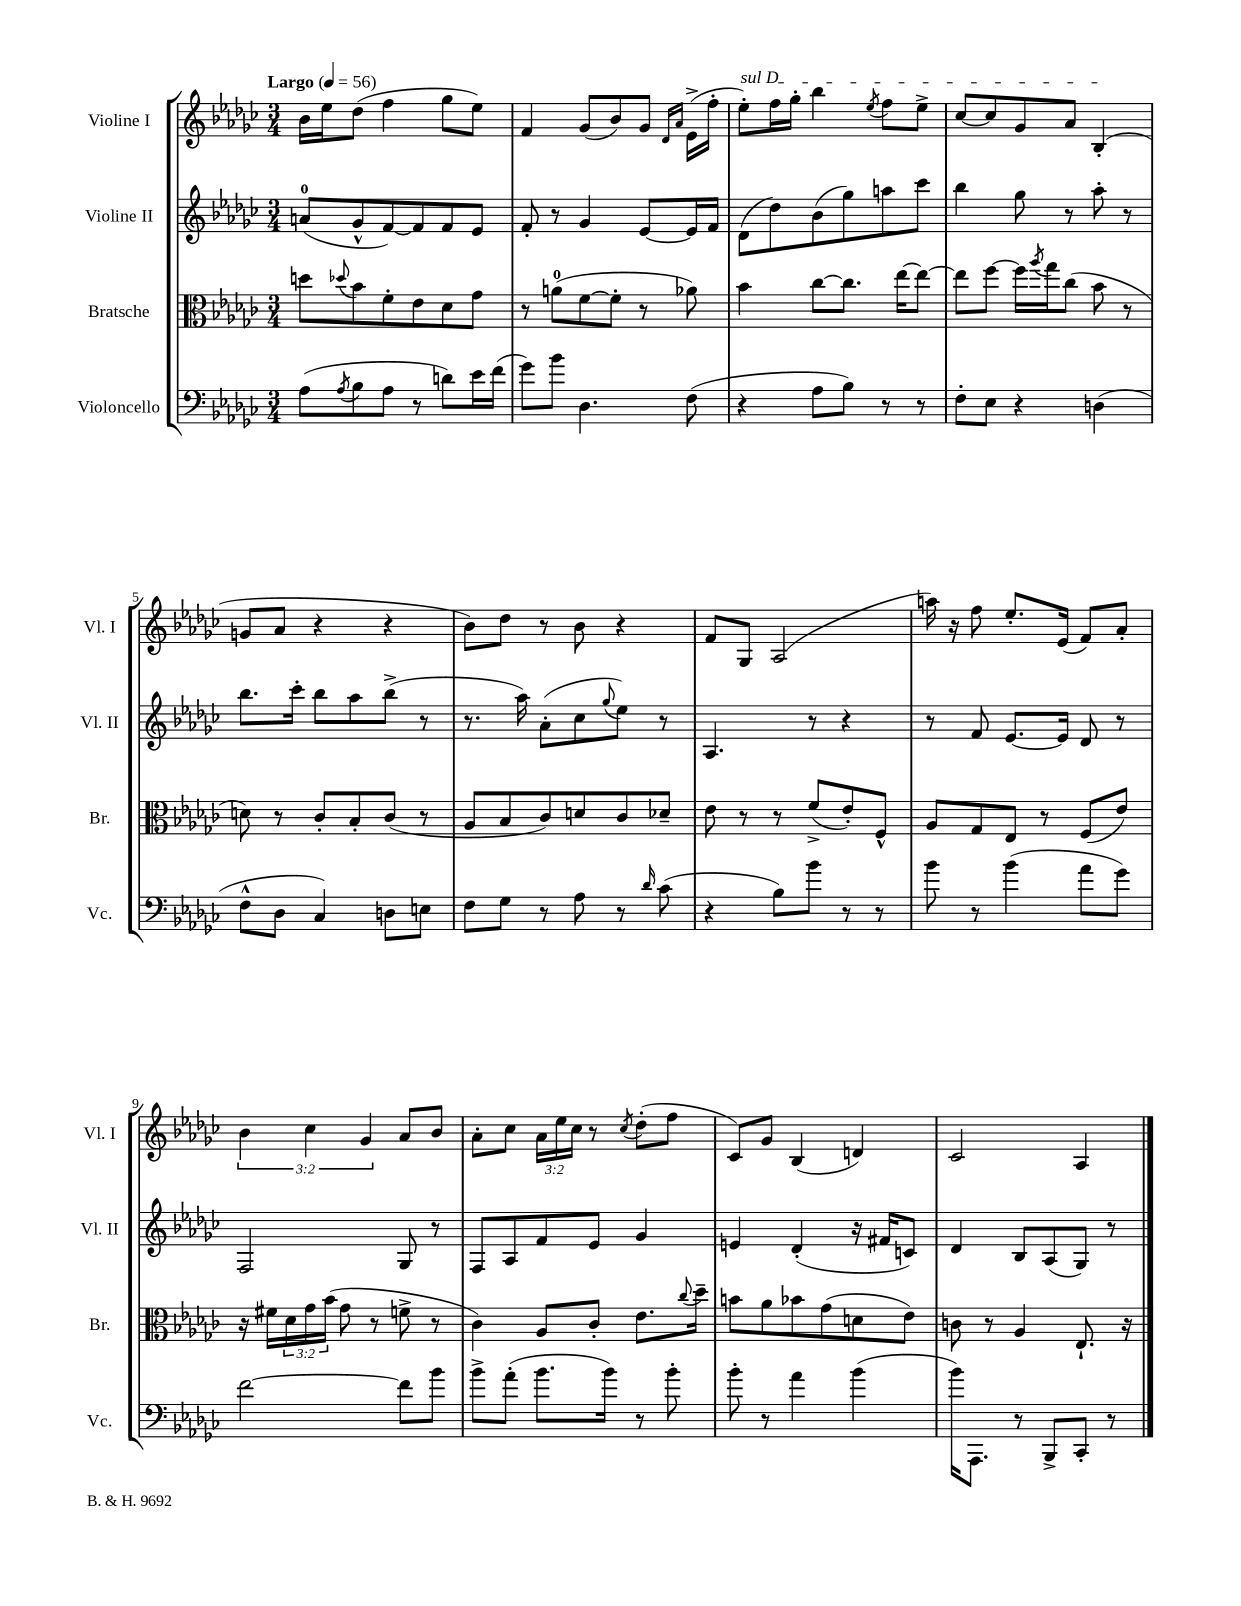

**kern	**kern	**kern	**kern
*staff4	*staff3	*staff2	*staff1
*clefF4	*clefC3	*clefG2	*clefG2
*k[b-e-a-d-g-c-]	*k[b-e-a-d-g-c-]	*k[b-e-a-d-g-c-]	*k[b-e-a-d-g-c-]
*M3/4	*M3/4	*M3/4	*M3/4
*MM56	*MM56	*MM56	*MM56
(8A-	8dd	(8a	16b-
.	.	.	16ee-
8qA-	8qqdd-	.	.
8B-	8b-	8g-^^	(8dd-
8A-	8f'	[8f)	4ff
8r	8e-	8f]	.
8d)	8d-	8f	8gg-
16e-	8g-	8e-	8ee-)
(16f	.	.	.
=	=	=	=
8g-)	8r	8f'	4f
8b-	(8a	8r	.
4.D-	[8f	4g-	(8g-
.	8f']	.	8b-)
.	8r	[8e-	8g-
.	.	.	16qqd-
.	.	.	16qqa-
(8F	8a-)	16e-]	(16e-^
.	.	16f	16ff'
=	=	=	=
4r	4b-	(8d-	8ee-')
.	.	8dd-)	16ff
.	.	.	16gg-'
8A-	[8cc-	(8b-	4bb-
8B-)	8.cc-]	8gg-)	.
.	.	.	8qee-
8r	.	8aa	8ff
.	[16ee-	.	.
8r	8ee-_	8ccc-	8ee-^
=	=	=	=
8F'	8ee-]	4bb-	[8cc-
8E-	[8ff	.	8cc-]
4r	16ff]	8gg-	8g-
.	8qaa-	.	.
.	16gg-	.	.
.	(8cc-	8r	8a-
(4D	8b-	8aa-'	(4B-'
.	8r	8r	.
=	=	=	=
8F^^	8d)	8.bb-	8g
8D-	8r	.	8a-
.	.	16ccc-'	.
4C-)	8c-'	8bb-	4r
.	8B-'	8aa-	.
8D	(8c-	(8bb-^	4r
8E	8r	8r	.
=	=	=	=
8F	8A-	8.r	8b-)
8G-	8B-	.	8dd-
.	.	16aa-)	.
8r	8c-)	(8a-'	8r
8A-	8d	8cc-	8b-
.	.	8qqgg-	.
8r	8c-	8ee-)	4r
16qqd-	.	.	.
(8c-	8d-~	8r	.
=	=	=	=
4r	8e-	4.A-	8f
.	8r	.	8G-
8B-)	8r	.	(2A-
8b-	(8f^	8r	.
8r	8e-')	4r	.
8r	8F^^	.	.
=	=	=	=
8b-	8A-	8r	16aa)
.	.	.	16r
8r	8G-	8f	8ff
(4b-	8E-	[8.e-	8.ee-'
.	8r	.	.
.	.	16e-]	(16e-
8a-	(8F	8d-	8f)
8g-)	8e-)	8r	8a-'
=	=	=	=
[2f	16r	2F	6b-
.	16f#	.	.
.	24d-	.	.
.	24g-	.	6cc-
.	(24b-	.	.
.	8g-	.	.
.	.	.	6g-
.	8r	.	.
8f]	8f^	8G-	8a-
8b-	8r	8r	8b-
=	=	=	=
8b-^	4c-)	8F	8a-'
(8a-'	.	8A-	8cc-
8.b-	8A-	8f	24a-
.	.	.	24ee-
.	.	.	24cc-
.	8c-'	8e-	8r
16b-)	.	.	.
.	.	.	8qcc-
8r	8.e-	4g-	(8dd-'
8b-'	.	.	8ff
.	8qqcc-	.	.
.	16dd-~	.	.
=	=	=	=
8b-'	8b	4e	8c-)
8r	8a-	.	8g-
4a-	8b-	(4d-'	(4B-
.	(8g-	.	.
(4b-	8d	16r	4d)
.	.	16f#	.
.	8e-)	8c)	.
=	=	=	=
16b-)	8c	4d-	2c-
8.AAA-	.	.	.
.	8r	.	.
8r	4A-	8B-	.
8BBB-^	.	(8A-	.
8CC-'	8.E-`	8G-)	4A-
8r	.	8r	.
.	16r	.	.
==	==	==	==
*-	*-	*-	*-
